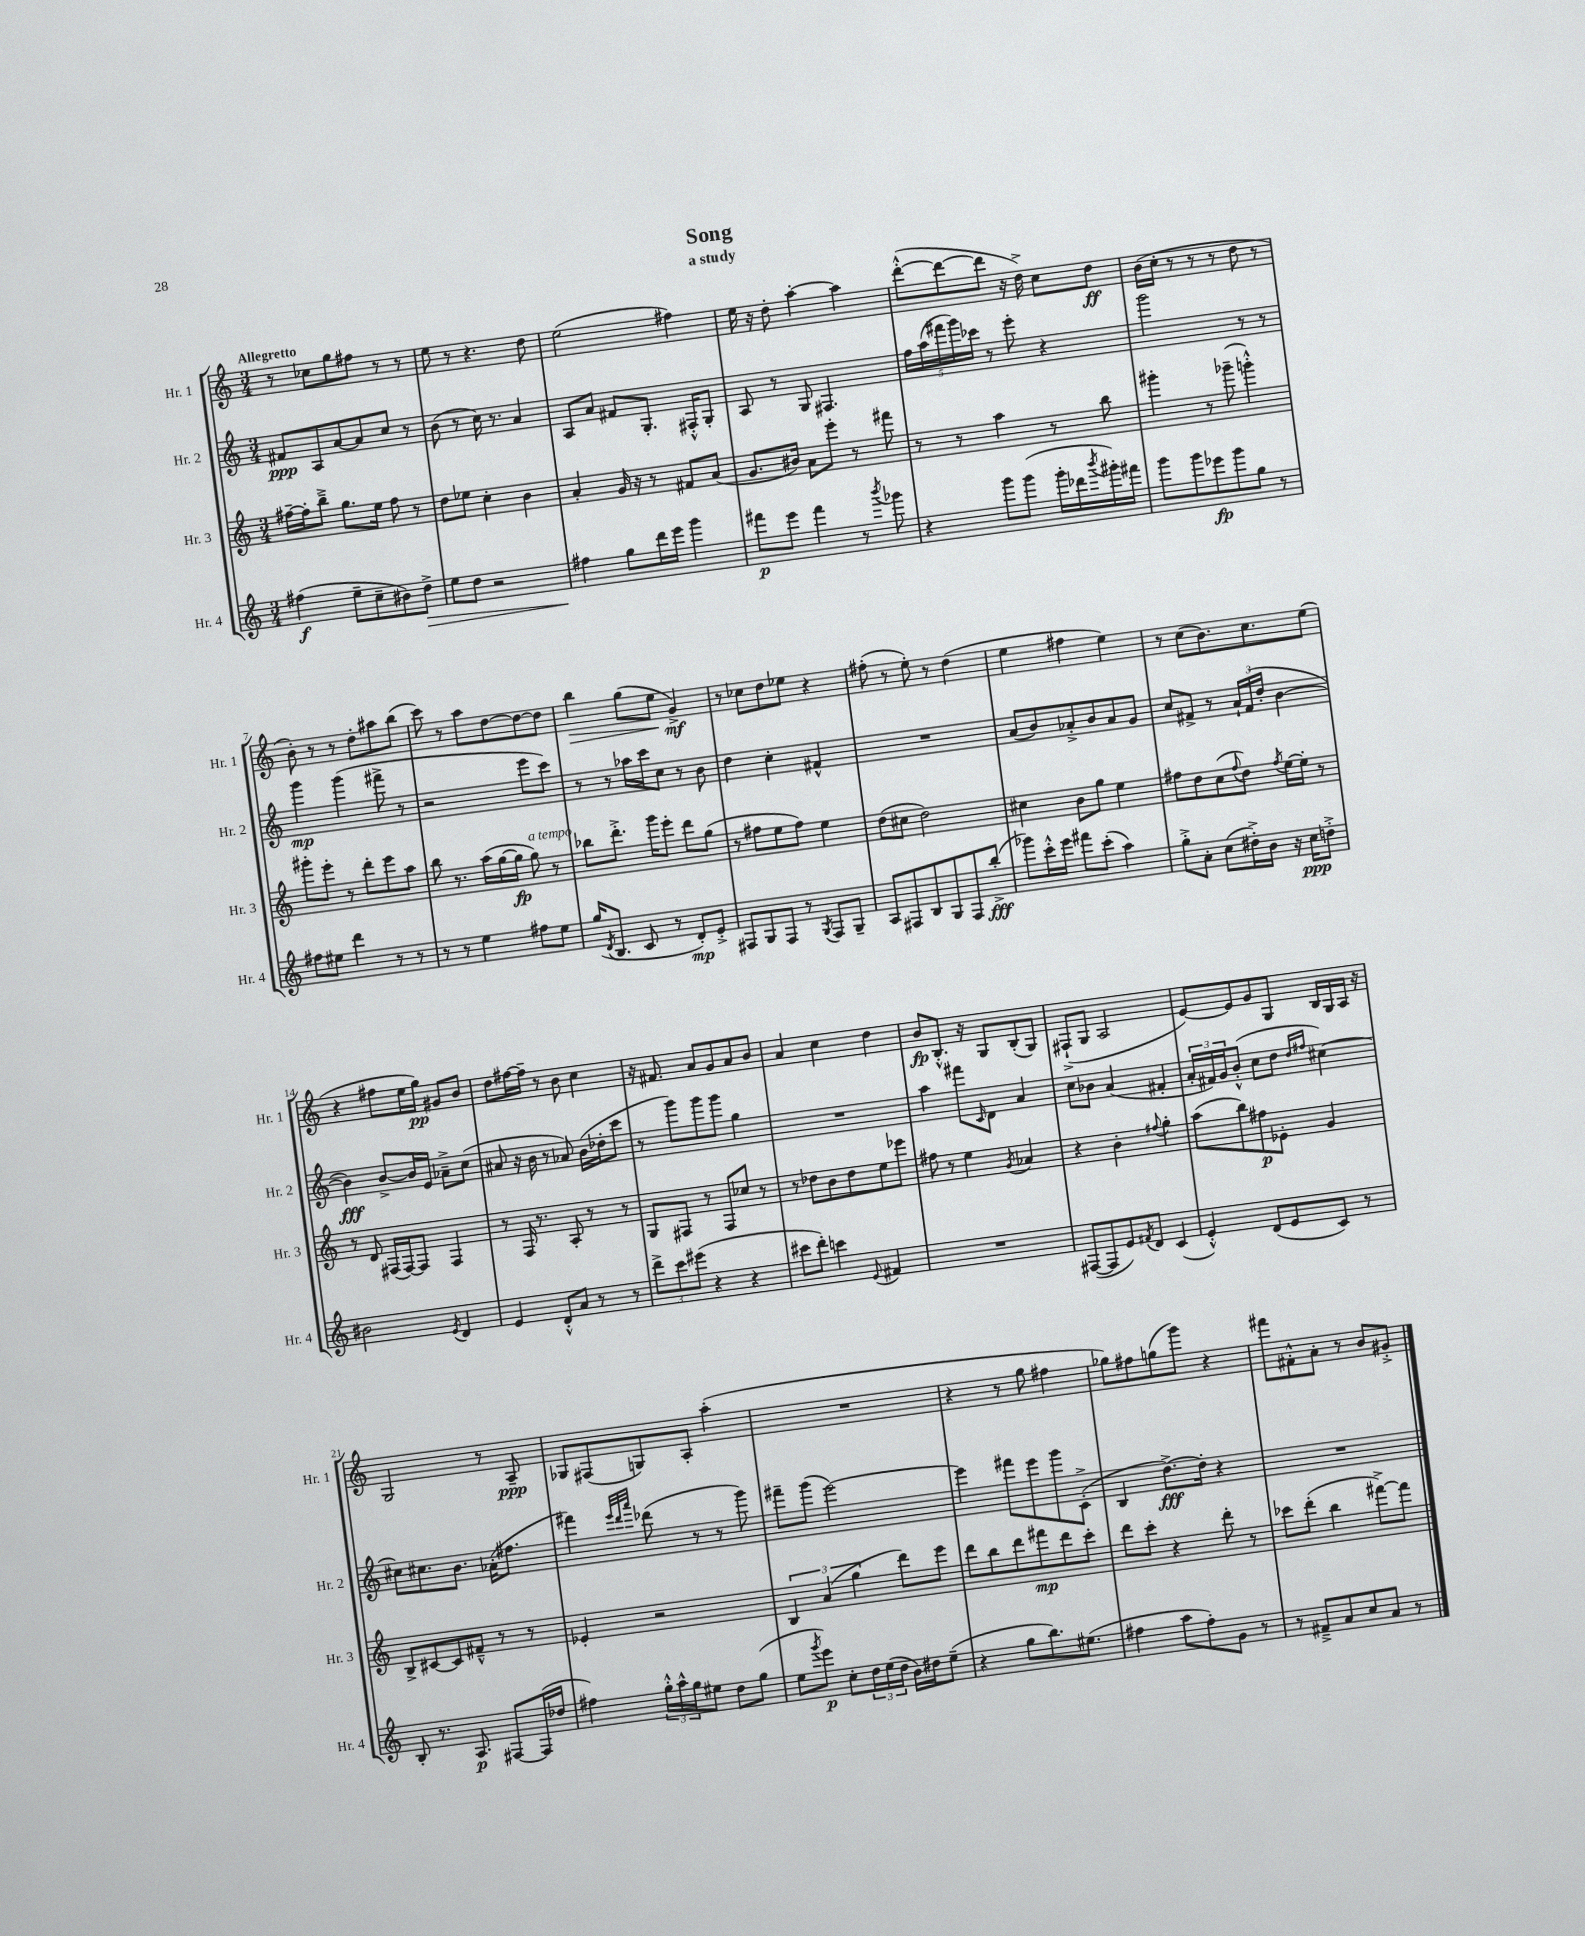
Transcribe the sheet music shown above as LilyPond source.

\header { title = "Song" subtitle = "a study" }
<<
\new StaffGroup <<
\new Staff = "s0" \with { instrumentName = "Hr. 1" shortInstrumentName = "Hr. 1" } {
    \clef treble \key c \major \numericTimeSignature \time 3/4 \tempo "Allegretto"
    r8 ces''8 g''8 fis''8 r8 r8 |
    e''8 r8 r4. d''8 |
    e''2( fis''4) |
    e''16 r16 d''8-. a''4~-. a''4 |
    d'''8~-.-^( d'''8~ d'''8 r16 d''16->) c''8 d''8\ff |
    b'16( c''16-. r8 r8 r8 d''8 r8 |
    b'8-.) r8 r8 d''8-. ais''8 b''8( |
    c'''8) r8 a''8 d''8~ d''8~ d''8 |
    b''4\> g''8( e''8\! g'4->\mf) |
    r8 ces''8 d''8 ees''8 r4 |
    fis''8-.( r8 e''8-.) r8 d''4( |
    e''4 fis''4 e''4) |
    r8 c''8( b'8.) c''8. e''8( |
    r4 fis''8 e''16 g''16\pp) gis'8 b'8 |
    d''8 fis''16~ fis''16-- r8 b'8 c''4 |
    r16 fis'8. a'8 g'8 a'8 b'8 |
    a'4 c''4 d''4 |
    b'8\fp b8.-.-^ r16 g8 b8-.( g8) |
    fis8-!->( g8 a2 |
    e'8~) e'8 g'8 g8 b16 g16 a16 r16 |
    g2 r8 a8--\ppp |
    ges8 fis8( g8) a8-. a''4-.( |
    R2. |
    r4 r8 g''8 fis''4 |
    ges''8) fis''8 g''8( g'''8) r4 |
    fis'''8 fis'8-.-^ a'8-. r8 b'8 gis'8-.-> \bar "|." |
}
\new Staff = "s1" \with { instrumentName = "Hr. 2" shortInstrumentName = "Hr. 2" } {
    \clef treble \key c \major \numericTimeSignature \time 3/4
    fis'8\ppp a8 a'8~ a'8 c''8 r8 |
    b'8( r8 c''16) r8. a'4 |
    a8 a'8 fis'8 g8.-. fis16-.-^ g8-. |
    a8 r8 g8 fis4. |
    \tuplet 5/4 { f''16 a''16( fis'''16 g'''16) ces'''16 } r8 e'''8-. r4 |
    g'''2 r8 r8 |
    g'''4\mp g'''4( fis'''8-> r8 |
    r2 e'''8 c'''8) |
    r8 r8 aes''16 c'''16 c''8 r8 b'8 |
    d''4 c''4-. fis'4-^ |
    R2. |
    a'8( b'8) aes'8-.-> b'8 aes'8 g'8 |
    c''8 fis'8-> r8 \tuplet 3/2 { a'16-! fis'16( d''16-. } b'4~ |
    b'4\fff) b'8~-> b'16 e'16 aes'8---> c''8( |
    ais'8 r16 b'16 r8 aes'8) b'16( des''16-. c'''8 |
    r8 g'''8) g'''8 g'''8 g''4 |
    R2. |
    a''4 fis'''8 \grace { c'16 } d'8 a'4 |
    c''8 bes'8 a'4( fis'4-. |
    \tuplet 3/2 { a'16-. fis'16) g'16 } b'8-.-^( c''8 d''8 \grace { d''16 fis''16 } cis''4~) |
    cis''8 cis''8. b'8. aes'16-.( fis''8. |
    fis'''4) \grace { e'''32 d'''32 a'''32 } des'''8( r8 r8 g'''8) |
    fis'''8-- g'''8( e'''2~) |
    e'''4 fis'''8 e'''8 g'''8 c'8-.->( |
    b4 d''8.~->\fff) d''16-. r4 |
    R2. \bar "|." |
}
\new Staff = "s2" \with { instrumentName = "Hr. 3" shortInstrumentName = "Hr. 3" } {
    \clef treble \key c \major \numericTimeSignature \time 3/4
    fis''16~-- fis''16-. b''8---> g''8. e''16 fis''8 r8 |
    d''8 ees''8 c''4-. b'4 |
    a'4-. g'16 r16 r8 fis'8 a'8( |
    g'8. bis'16) a'8 e'''8-. r8 fis'''8 |
    r8 r8 a''4 r8 b''8 |
    gis'''4-. r8 ges'''8--( g'''4-.-^) |
    gis'''8-. e'''8-. r8 d'''8-. e'''8 a''8 |
    b''8 r8. a''16( g''16~ g''16\fp g''8^\markup { \italic "a tempo" }) r8 |
    bes''8 d'''8.-.-> g'''16 e'''8-. d'''8 g''8( |
    r8 fis''8 e''8 fis''8) e''4 |
    d''8( cis''8 d''2) |
    cis''4 b'8 g''8 e''4 |
    fis''8 d''8 c''8( \appoggiatura { fis''8 } d''8) \acciaccatura { fis''8 } e''16~ e''16-. r8 |
    r8 d'8 fis16( fis16~) fis8 fis4 |
    r8 f16 r8. a8-. r8 r8 |
    g8 fis8 r8 fis8 ces''8 r8 |
    r8 des''8 b'8 des''8 e''8 ees'''8 |
    fis''8 r8 e''4 \acciaccatura { g'8 } aes'4 |
    r4 b'4-. \appoggiatura { fis''8 } g''4-. |
    a''8( b''8) fis''8\p ees'8-. g'4 |
    b8-> cis'8~ cis'8 fis'8---^ r8 r8 |
    ees'4-. r2 |
    \tuplet 3/2 { b4 a'4( g''4 } d'''8) e'''8 |
    d'''8 b''8 d'''8 fis'''8\mp d'''8 c'''8-. |
    d'''8 c'''8-. r4 d'''8-. r8 |
    ces'''8 d'''8-.( b''4 fis'''8~->) fis'''8 \bar "|." |
}
\new Staff = "s3" \with { instrumentName = "Hr. 4" shortInstrumentName = "Hr. 4" } {
    \clef treble \key c \major \numericTimeSignature \time 3/4
    fis''4\f( e''8-- c''8-- bis'8) d''8->\> |
    e''8 d''8 r2 |
    fis''4\! g''8 d'''16 e'''16 g'''4 |
    fis'''8\p e'''8 fis'''4 r8 \acciaccatura { b'''8 } ges'''8 |
    r4 g'''8 g'''8( g'''16-. des'''16 \acciaccatura { b'''8 } gis'''16-.) fis'''16 |
    g'''8 g'''8 ees'''8\fp g'''8 g''8 r8 |
    fis''8 eis''8 d'''4 r8 r8 |
    r8 r8 e''4 fis''8 e''8 |
    g''16( \acciaccatura { d'8 } b8. c'8 r8 d'8-.\mp) e'8-.-> |
    fis8 g8 fis8 r8 \acciaccatura { g8 } fis8 g8-- |
    a8 fis8 b8 g8 fis8 b''8-.->\fff( |
    ges'''8) c'''16-.-^ e'''16 fis'''8 c'''8-.( a''4) |
    g''8-.-> a'8-. c''8( dis''16-.->) b'16 r16 c''16\ppp d''8-.-> |
    bis'2 \acciaccatura { e'8 } d'4 |
    e'4 d'8-.-^ a'8 r8 r8 |
    \tuplet 3/2 { d'''8-> c'''8 eis'''8( } r4 r4 |
    cis'''8 d'''8-.) c'''4 \appoggiatura { e'8 } fis'4 |
    R2. |
    fis8~( fis8 e'8) \acciaccatura { fis'8 } d'8 c'4( |
    e'4-.-^) d'8( e'8 c'8) r8 |
    b8-. r8. a8.\p fis8~ fis16( des''16 |
    fis''4) \tuplet 3/2 { g''16-.-^ a''16-^ g''16 } eis''8 d''8 g''8( |
    e''8 \acciaccatura { g'''8 } e'''8\p) c''8-. \tuplet 3/2 { d''16 e''16( d''16 } b'16) dis''16 e''8--( |
    r4 g''8 b''8.) eis''8.( |
    fis''4 a''8 fis''8-.) g'8 r8 |
    r8 fis'8---> a'8 c''8 a'8 r8 \bar "|." |
}
>>
>>
